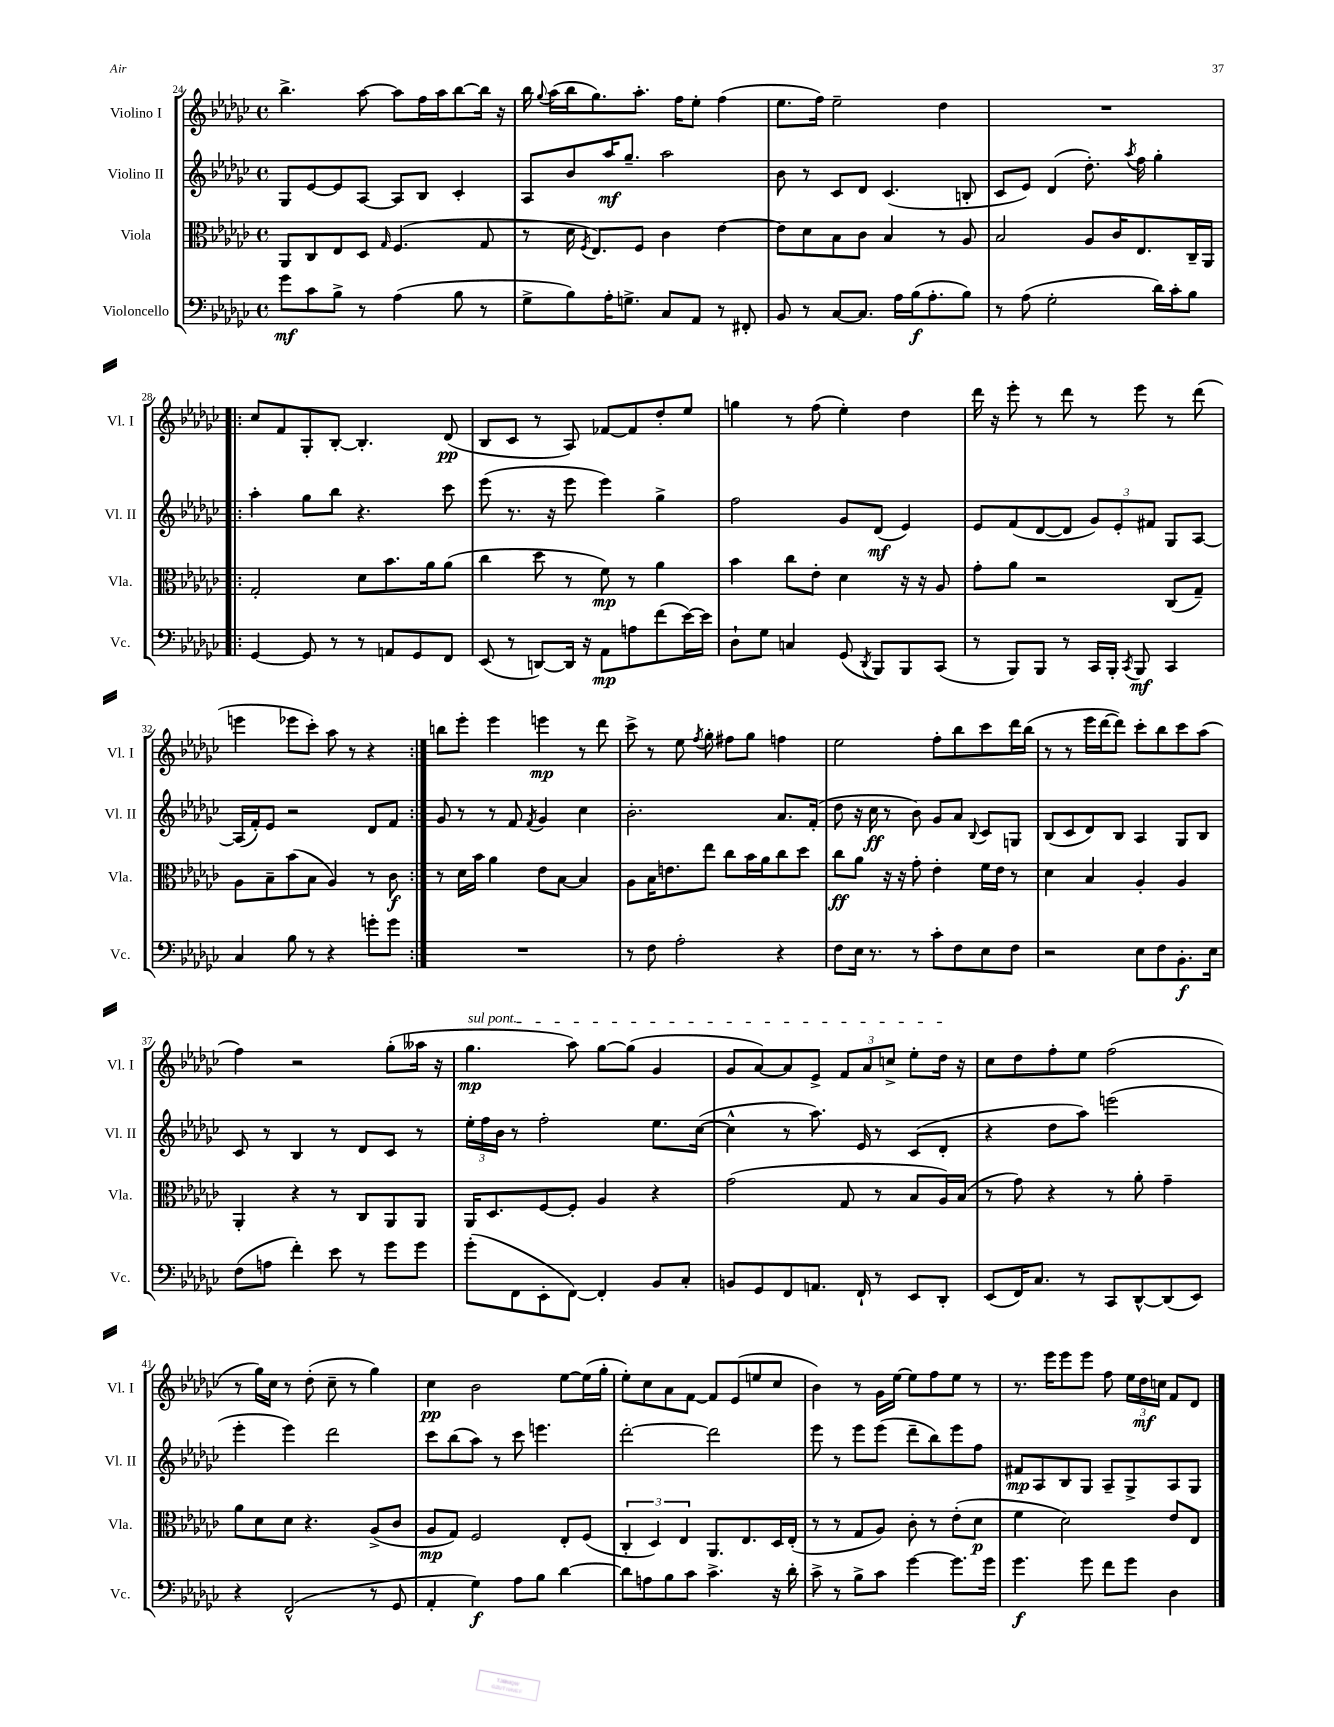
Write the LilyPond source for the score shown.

<<
\new StaffGroup <<
\new Staff = "s0" \with { instrumentName = "Violino I" shortInstrumentName = "Vl. I" } {
    \clef treble \key ges \major \defaultTimeSignature \time 4/4
    \autoBeamOff bes''4.-> aes''8~ aes''8[ f''16 aes''16 bes''8~ bes''16] r16 |
    bes''16 \appoggiatura { ges''8 } aes''16[( bes''16 ges''8.) aes''8.]-. f''16[ ees''8]-. f''4( |
    ees''8.[ f''16]) ees''2-- des''4 |
    R1 |
    \repeat volta 2 { ces''8[ f'8 ges8-. bes8]~-. bes4.-. des'8\pp( |
    bes8[ ces'8] r8 aes8) fes'8[~ fes'8 des''8-. ees''8] |
    g''4 r8 f''8( ees''4-.) des''4 |
    des'''16 r16 ees'''8-. r8 des'''8 r8 ees'''8 r8 des'''8( |
    e'''4 ees'''8[ ces'''8]-.) aes''8 r8 r4 | }
    b''8[ ees'''8]-. ees'''4 e'''4\mp r8 des'''8 |
    ces'''8-> r8 ees''8 \acciaccatura { f''8 } ges''8-. fis''8[ ges''8] f''4 |
    ees''2 f''8[-. bes''8 ces'''8 des'''16 bes''16]( |
    r8 r8 ees'''16[ des'''16~ des'''8]) ces'''8[-. bes''8 ces'''8 aes''8]( |
    f''4) r2 ges''8[-.( aeses''16] r16 |
    \once \override TextSpanner.bound-details.left.text = \markup { \italic "sul pont." } ges''4.\mp\startTextSpan aes''8) ges''8[~ ges''8]( ges'4 |
    ges'8[ aes'8~) aes'8 ees'8]-> \tuplet 3/2 { f'8[ aes'8 c''8]-> } ees''8[-. des''16]\stopTextSpan r16 |
    ces''8[ des''8 f''8-. ees''8] f''2( |
    r8 ges''16[) ces''16] r8 des''8-.( ces''8-- r8 ges''4) |
    ces''4\pp bes'2 ees''8[~ ees''16( ges''16]-. |
    ees''8[-.) ces''8 aes'8 f'8]~ f'8[ ees'8( e''8 ces''8] |
    bes'4) r8 ges'16[ ees''16]~ ees''8[ f''8 ees''8] r8 |
    r8. ees'''16[ ees'''8 ees'''8] f''8 \tuplet 3/2 { ees''16[ des''16\mf c''16] } f'8[ des'8] \bar "|." |
}
\new Staff = "s1" \with { instrumentName = "Violino II" shortInstrumentName = "Vl. II" } {
    \clef treble \key ges \major \defaultTimeSignature \time 4/4
    \autoBeamOff ges8[ ees'8~ ees'8 aes8]~ aes8[ bes8] ces'4-. |
    aes8[ bes'8 aes''16\mf ges''8.]-- aes''2 |
    bes'8 r8 ces'8[ des'8] ces'4.( b8-. |
    ces'8[ ees'8]) des'4( des''8.-.) \acciaccatura { aes''8 } f''16 ges''4-. |
    \repeat volta 2 { aes''4-. ges''8[ bes''8] r4. ces'''8 |
    ees'''8( r8. r16 ees'''8 ees'''4) ges''4-> |
    f''2 ges'8[ des'8]\mf( ees'4) |
    ees'8[ f'8( des'8~ des'8] \tuplet 3/2 { ges'8[) ees'8-. fis'8] } ges8[ aes8]~ |
    aes16[( f'16-.) ees'8] r2 des'8[ f'8] | }
    ges'8 r8 r8 f'8 \acciaccatura { f'8 } ges'4 ces''4 |
    bes'2.-. aes'8.[ f'16]-.( |
    des''8 r16 ces''16\ff r8 bes'8) ges'8[ aes'8] \appoggiatura { bes8 } ces'8[ g8] |
    bes8[( ces'8 des'8) bes8] aes4 ges8[ bes8] |
    ces'8 r8 bes4 r8 des'8[ ces'8] r8 |
    \tuplet 3/2 { ees''16[-. f''16 bes'16] } r8 f''2-. ees''8.[ ces''16]~( |
    ces''4-^ r8 aes''8.) ees'16 r8 ces'8[( des'8]-. |
    r4 des''8[ aes''8]) e'''2( |
    ees'''4-. ees'''4) des'''2 |
    ces'''8[ bes''8( aes''8]) r8 ces'''8 e'''4. |
    des'''2~-. des'''2 |
    ees'''8 r8 ees'''8[ ees'''8]( des'''8[-- bes''8) ees'''8 f''8] |
    fis'8[\mp aes8 bes8 ges8] aes8[-- ges8-> aes8 ges8] \bar "|." |
}
\new Staff = "s2" \with { instrumentName = "Viola" shortInstrumentName = "Vla." } {
    \clef alto \key ges \major \defaultTimeSignature \time 4/4
    \autoBeamOff aes,8[ ces8 ees8 des8] \grace { ges16 } f4.( ges8 |
    r8 des'16 \acciaccatura { f8 } ees8.[) f8] ces'4 ees'4~ |
    ees'8[ des'8 bes8 ces'8] bes4 r8 aes8 |
    bes2 aes8[ ces'16 ees8. ces16-- aes,16] |
    \repeat volta 2 { ges2-. des'8[ bes'8. aes'16 aes'8]( |
    ces''4 des''8 r8 f'8\mp) r8 aes'4 |
    bes'4 ces''8[ ees'8]-. des'4 r16 r16 aes8 |
    ges'8[-. aes'8] r2 ces8[( ges8]--) |
    aes8[ bes8-- bes'8( bes8] aes4) r8 ces'8\f | }
    r8 des'16[ bes'16] aes'4 ees'8[ bes8]~ bes4 |
    aes8[ bes16 e'8. ees''8] ces''8[ bes'16 aes'16 ces''8 des''8] |
    ces''8[\ff aes'8] r16 r16 ges'8-. ees'4-. f'16[ ees'16] r8 |
    des'4 bes4 aes4-. aes4 |
    aes,4-. r4 r8 ces8[ aes,8 aes,8] |
    aes,16[ des8. f8~ f8]-. aes4 r4 |
    ges'2( ges8 r8 bes8[ aes16) bes16]( |
    r8 ges'8) r4 r8 aes'8-. ges'4-- |
    aes'8[ des'8 des'8] r4. aes8[->( ces'8] |
    aes8[\mp ges8]) f2 ees8[-. f8]( |
    \tuplet 3/2 { ces4-. des4) ees4 } aes,8.[ ees8. des16 ees16]-.( |
    r8 r8 ges8[ aes8]) ces'8-. r8 ees'8[-.( des'8]\p |
    f'4 des'2) ees'8[ ees8] \bar "|." |
}
\new Staff = "s3" \with { instrumentName = "Violoncello" shortInstrumentName = "Vc." } {
    \clef bass \key ges \major \defaultTimeSignature \time 4/4
    \autoBeamOff ges'8[\mf ces'8 bes8]-> r8 aes4( bes8 r8 |
    ges8[-> bes8) aes16-. g8.]-> ces8[ aes,8] r8 fis,8-. |
    bes,8 r8 ces8[~ ces8.] aes16[ bes16\f( aes8.-. bes8]) |
    r8 aes8( ges2-. des'16[) ces'16-. bes8] |
    \repeat volta 2 { ges,4~ ges,8 r8 r8 a,8[ ges,8 f,8] |
    ees,8( r8 d,8[~) d,16] r16 aes,8[\mp a8 f'8( ees'16~) ees'16] |
    des8[-! ges8] c4 ges,8( \acciaccatura { des,8 } bes,,8[) bes,,8 ces,8]( |
    r8 bes,,8[) bes,,8] r8 ces,16[ bes,,16]-. \acciaccatura { ces,8 } bes,,8\mf ces,4 |
    ces4 bes8 r8 r4 g'8[-. g'8] | }
    R1 |
    r8 f8 aes2-. r4 |
    f8[ ees16] r8. r8 ces'8[-. f8 ees8 f8] |
    r2 ees8[ f8 bes,8.-.\f ees16] |
    f8[( a8] f'4-.) ees'8 r8 ges'8[ ges'8] |
    ges'8[-.( f,8 ees,8-. f,8]~) f,4-. bes,8[ ces8]-. |
    b,8[ ges,8 f,8 a,8.] f,16-! r8 ees,8[ des,8]-. |
    ees,8[( f,16) ces8.] r8 ces,8[ des,8~-^ des,8( ees,8]) |
    r4 f,2-^( r8 ges,8 |
    aes,4-. ges4\f) aes8[ bes8] des'4~ |
    des'8[ a8 bes8 ces'8] ces'4.-> r16 des'16-. |
    ces'8-> r8 bes8[-> ces'8] ges'4~ ges'8.[ ges'16] |
    ges'4.\f ges'8 f'8[ ges'8] des4 \bar "|." |
}
>>
>>
\layout { \context { \Score currentBarNumber = #24 } }
